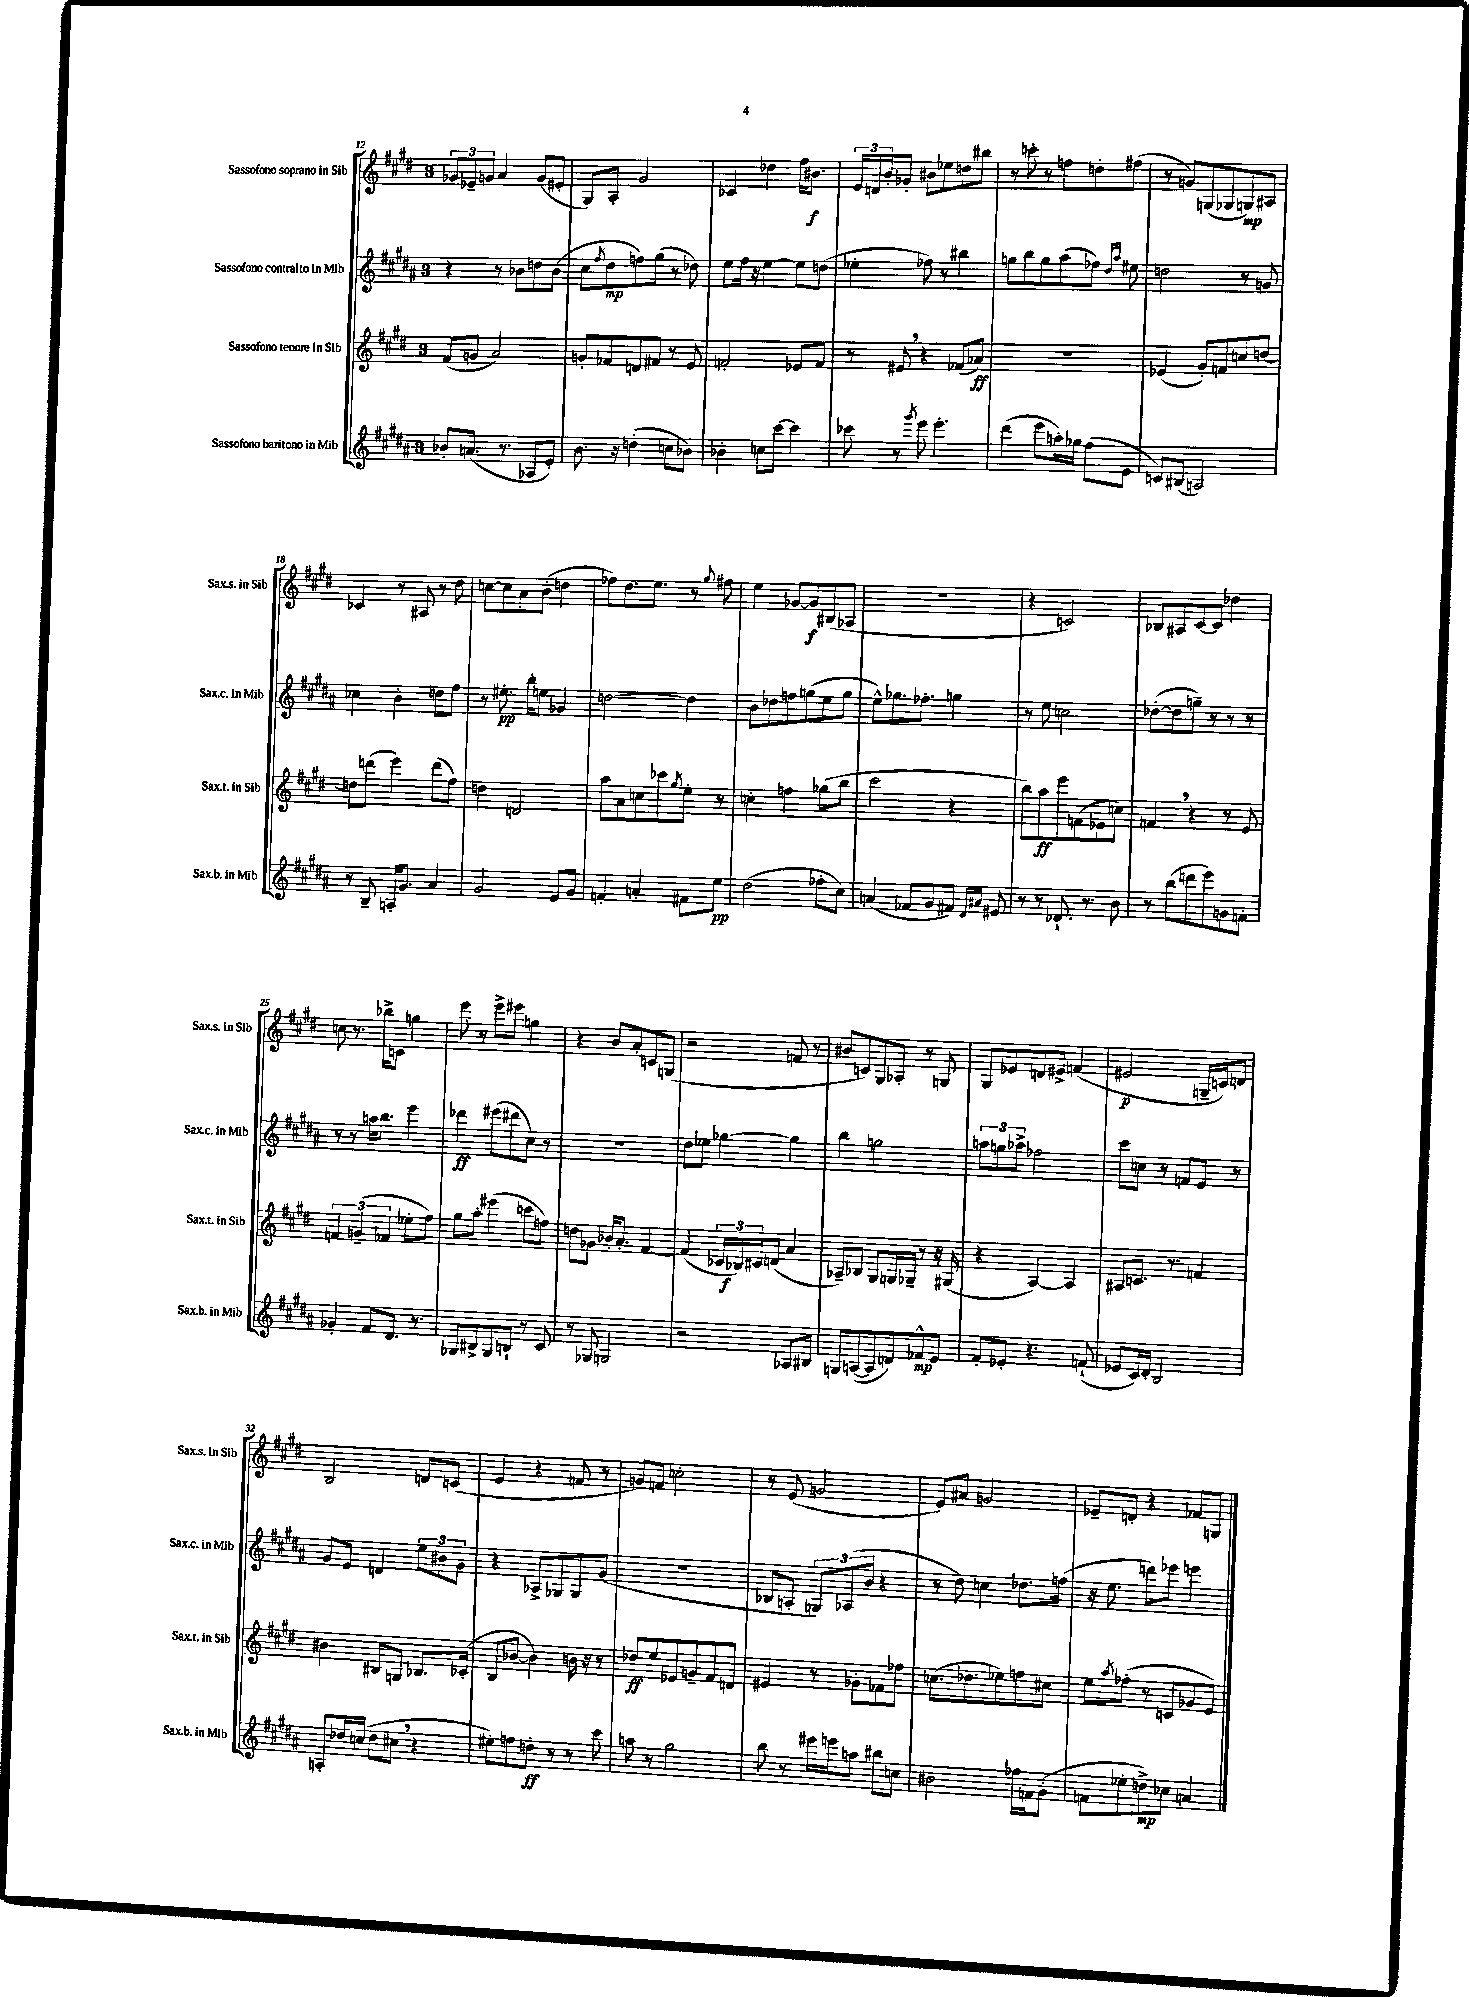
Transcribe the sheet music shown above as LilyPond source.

<<
\new StaffGroup <<
\new Staff = "s0" \with { instrumentName = "Sassofono soprano in Sib" shortInstrumentName = "Sax.s. in Sib" } {
    \clef treble \key e \major \once \override Staff.TimeSignature.style = #'single-digit \time 3/4
    \tuplet 3/2 { ges'8 ees'8-- g'8 } a'4 g'8( eis'8-. |
    gis8) a8-. gis'2 |
    ces'4 des''4 fis''16 bis'8.\f |
    \tuplet 3/2 { e'16 d'16 b'16-. } ges'8-. bis'8 ees''8 d''8 bis''8 |
    r8 c'''8-. r8 f''8 d''8-. fis''8( |
    r8 g'8) g8( ges8 g8\mp) ais8 |
    ces'4 r8 ais8 r8 dis''8 |
    c''8~ c''8 a'8 b'8-.( d''4 |
    fes''8) dis''8. e''8. r8 \appoggiatura { gis''8 } fis''8 |
    e''4 ges'8~ ges'8\f bis8( aes8 |
    R2. |
    r4 c'2) |
    bes8 ais8 cis'8~ cis'8 des''4 |
    c''8 r8. bes''16-> c'8 g''4 |
    e'''8 r8 e'''8-> eis'''8 g''4 |
    r4 b'8 a'8-. c'8 g8( |
    r2 f'8 r8 |
    bis'8 c'8) gis8 aes8-. r8 g8 |
    gis8 ees'8 d'8 eis'8-> f'4( |
    eis'2\p g16-- c'16) d'8 |
    b2 d'8 c'8( |
    e'4 r4 f'8 r8 |
    g'8) f'8 c''2-. |
    r8 e'8( g'2 |
    e'8) ais'8 g'2 |
    ees'8-- d'8-. r4 fes'8 g8 \bar "|." |
}
\new Staff = "s1" \with { instrumentName = "Sassofono contralto in Mib" shortInstrumentName = "Sax.c. in Mib" } {
    \clef treble \key b \major \once \override Staff.TimeSignature.style = #'single-digit \time 3/4
    r4 r8 bes'8 d''8 bes'8( |
    cis''8 \acciaccatura { fis''8 } dis''8\mp f''8) gis''8( r8 des''8) |
    e''8 fis''16 r16 e''4~ e''8 d''8( |
    ees''4-. fes''8) r8 bis''4 |
    g''8 b''8 g''8 ais''8( fes''8) \grace { dis''16 ais''16 } eis''8 |
    d''2 r8 g'8 |
    ces''4 b'4-. d''8 fis''8 |
    r8 eis''8.-.\pp b''16-. e''8 ges'4 |
    d''2~ d''4 |
    b'8 des''8 f''8 g''8( e''8 g''8 |
    e''8-^) ges''8. fes''8.-. g''4 |
    r8 e''8 c''2 |
    des''8~-.( des''8 g''8--) r8 r8 r8 |
    r8 r8 a''16 b''8. e'''4 |
    des'''4\ff eis'''8( dis'''8 cis''8) r8 |
    R2. |
    dis''8 ees''8 ges''4~ ges''4 |
    b''4 g''2 |
    \tuplet 3/2 { a''8 g''8 aes''8-> } fes''2 |
    cis'''8 c''8 r8 f'8 e'8 r8 |
    gis'8 e'8 d'4 \tuplet 3/2 { e''8 bis'8 gis'8 } |
    r4 aes8-> ges8 ges8 gis'8( |
    R2. |
    bes8 a8-. \tuplet 3/2 { g8) aes8( b'8 } r4 |
    r8 dis''8) c''4 des''8. f''16( |
    r16 e''8. d'''8) ees'''8 e'''4 \bar "|." |
}
\new Staff = "s2" \with { instrumentName = "Sassofono tenore in Sib" shortInstrumentName = "Sax.t. in Sib" } {
    \clef treble \key e \major \once \override Staff.TimeSignature.style = #'single-digit \time 3/4
    fis'8( g'8 a'2) |
    g'8-. fes'8 d'8 fis'8 r8 e'8 |
    f'2-. ees'8 f'8 |
    r8 eis'8 \breathe r4 fes'8( aes'8\ff) |
    R2. |
    ees'4( gis'8-.) f'8 c''8 d''8~ |
    d''8 d'''8( e'''4) d'''8( fis''8) |
    d''4 d'2 |
    a''8 a'8 c''8 ces'''8 \acciaccatura { gis''8 } e''8-. r8 |
    c''4-. f''4 ges''8( b''8 |
    cis'''2 r4 |
    b''8) a''8\ff e'''8 f'8( ees'8 c''8) |
    f'4 \breathe r4 r8 e'8 |
    \tuplet 3/2 { f'4 g'4--( fes'4 } ees''8-. fis''8) |
    gis''8 a''8-. eis'''4( c'''8 f''8) |
    d''8 ges'8 bes'16-. a'8.-. fis'4~ |
    fis'4( \tuplet 3/2 { ces'16 bes16\f) cis'16 } d'8( a'4 |
    aes8--) bes8 gis8 g16 ges16-- r8 r16 gis16( |
    r4 a4~) a4 |
    ais8 c'8. r8. f'4 |
    bis'4 bis8 g8 bes8. ces'16-.( |
    b8 bes'8~ bes'4) b'16 r16 r8 |
    des''8\ff e''8 ees'8 g'8-- fis'8 d'8 |
    eis'4 r8 ges'8-. fes'8 fes''8 |
    c''8.( des''8. ees''8) f''8 cis''8 |
    e''8 \acciaccatura { a''8 } fes''8-.( r8 c'8 ges'8 e'8) \bar "|." |
}
\new Staff = "s3" \with { instrumentName = "Sassofono baritono in Mib" shortInstrumentName = "Sax.b. in Mib" } {
    \clef treble \key b \major \once \override Staff.TimeSignature.style = #'single-digit \time 3/4
    bes'8-. a'8.( r8. aes8 e'8-.) |
    b'8. r16 d''4-.( c''8 bes'8) |
    bes'4-. c''8 cis'''8~ cis'''4 |
    ces'''8 r8 \acciaccatura { gis'''8 } e'''8 e'''4.-. |
    dis'''4( e'''8 a''16-.) ges''16 fis''8( e'8 |
    c'8) bis8( a2) |
    r8 b8-- a16-. gis'8. ais'4 |
    gis'2 e'8 gis'8 |
    f'4-. a'4-. fis'8 e''8\pp |
    dis''2( fes''8-. cis''8) |
    a'4( fes'8 gis'8 fis'8) \grace { dis'16 ais'16 } eis'8 |
    r8 r8 des'8.-! r8. b'8 |
    r8 b''8( d'''8 e'''8) g'8 f'8-. |
    ges'4-. fis'8 dis'8. r8. |
    ges8 bis8-> ges8 b8-! r8 cis'8 |
    r8 ges8 g2 |
    r2 aes8 bis8 |
    g8 a8~( a8 d'8) fes'8-^\mp e'8 |
    fis'8-. ees'8-. r4. f'8-!( |
    ees'8 cis'16) dis'16-. b2 |
    a8-. des''16 c''16( des''8 cis''8 \breathe r4 |
    eis''8-.) f''8 d''8-.\ff r8 r8 cis'''8 |
    a''8 r8 gis''2 |
    b''8 r8 eis'''16 e'''16 a''8 bis''8 c''8 |
    bis'2 fes''16 f'16 gis'8-.( |
    f'8 ees''8-. d''8->\mp) ces''8 a'4 \bar "|." |
}
>>
>>
\layout { \context { \Score currentBarNumber = #12 } }
